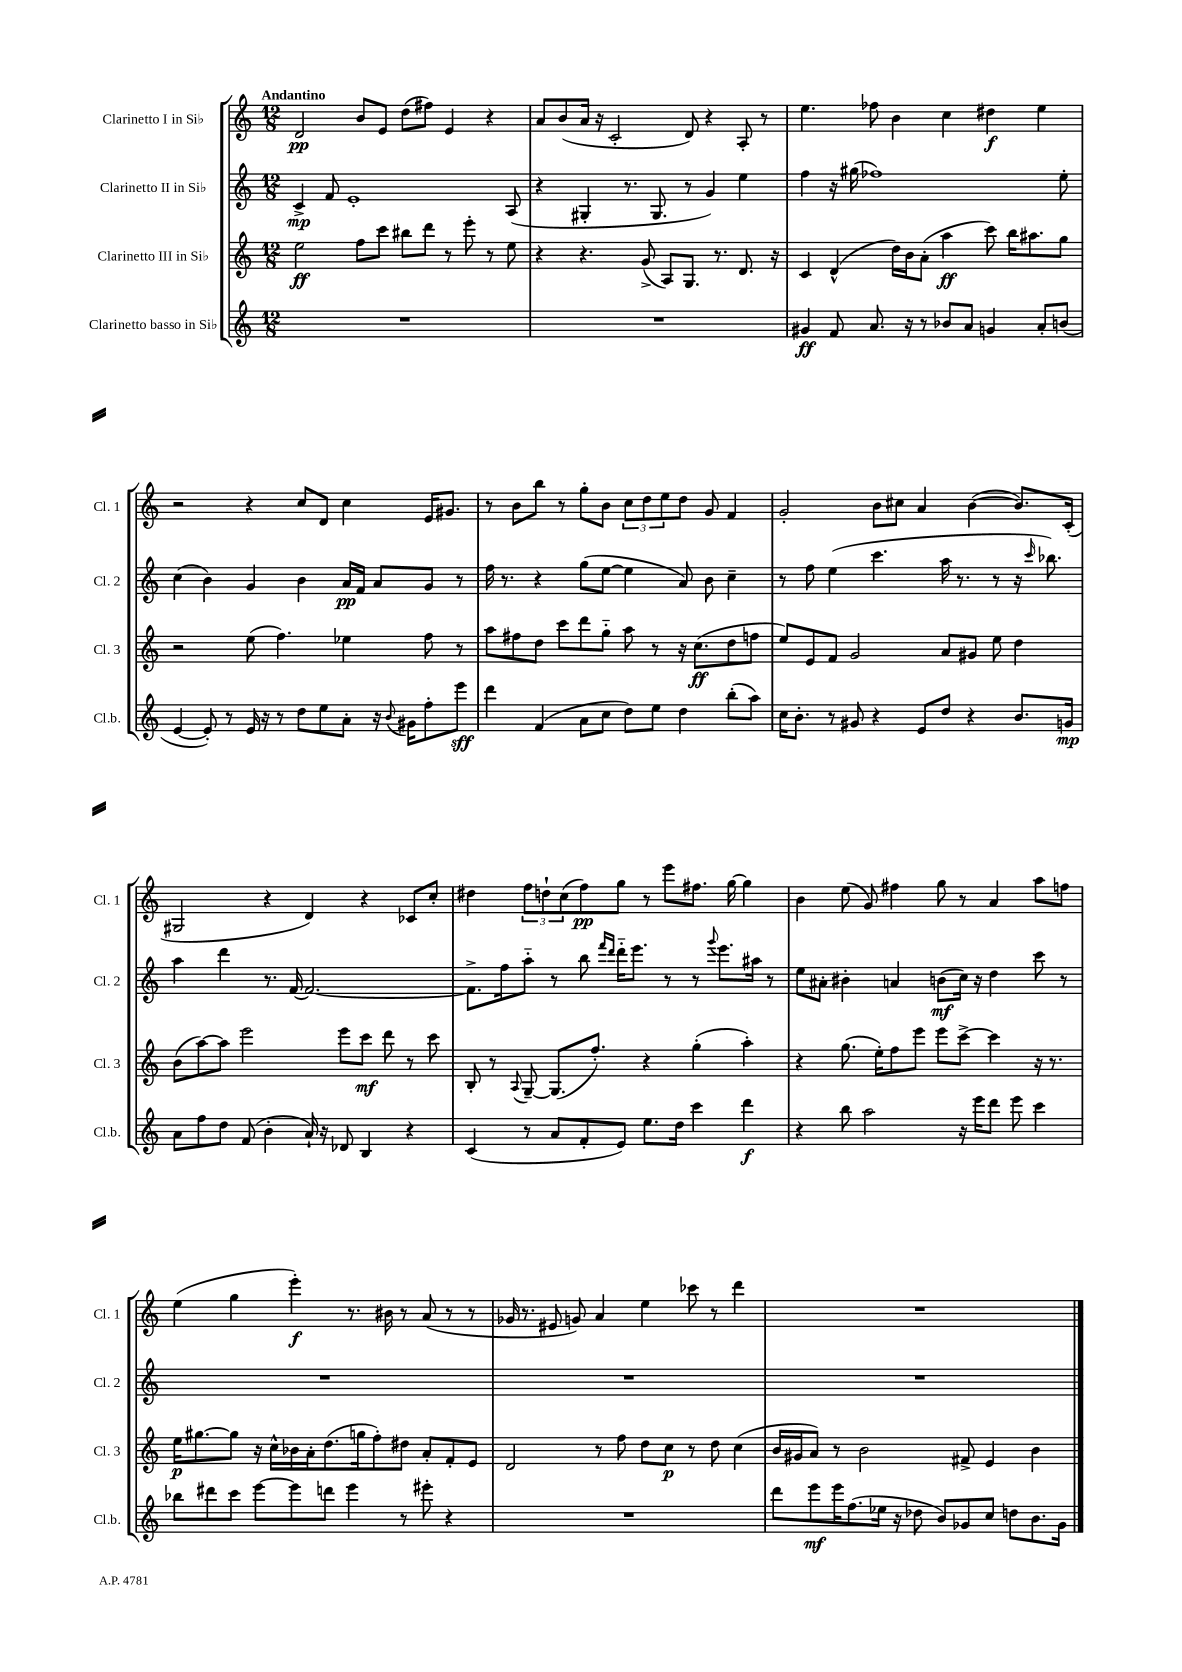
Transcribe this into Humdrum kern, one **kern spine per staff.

**kern	**dynam	**kern	**dynam	**kern	**dynam	**kern	**dynam
*part4	*part4	*part3	*part3	*part2	*part2	*part1	*part1
*staff4	*staff4	*staff3	*staff3	*staff2	*staff2	*staff1	*staff1
*I"Clarinetto basso in Si♭	*	*I"Clarinetto III in Si♭	*	*I"Clarinetto II in Si♭	*	*I"Clarinetto I in Si♭	*
*I'Cl.b.	*	*I'Cl. 3	*	*I'Cl. 2	*	*I'Cl. 1	*
*clefG2	*	*clefG2	*	*clefG2	*	*clefG2	*
*k[]	*	*k[]	*	*k[]	*	*k[]	*
*M12/8	*	*M12/8	*	*M12/8	*	*M12/8	*
=1	=1	=1	=1	=1	=1	=1	=1
!	!	!	!	!	!	!LO:TX:a:B:t=Andantino	!
1.r	.	2ee\	ff	4c^/	mp	2d/	pp
.	.	.	.	8f/	.	.	.
.	.	.	.	1e'	.	.	.
.	.	8ff\L	.	.	.	8b/L	.
.	.	8ccc\J	.	.	.	8e/J	.
.	.	8bb#X\L	.	.	.	(8dd\L	.
.	.	8ddd\J	.	.	.	8ff#X\J)	.
.	.	8r	.	.	.	4e/	.
.	.	8eee'\	.	.	.	.	.
.	.	8r	.	.	.	4r	.
.	.	8ee\	.	(8A/	.	.	.
=2	=2	=2	=2	=2	=2	=2	=2
1.r	.	4r	.	4r	.	8a/L	.
.	.	.	.	.	.	(8b/	.
.	.	4.r	.	4G#X'/	.	16a/Jk	.
.	.	.	.	.	.	16r	.
.	.	.	.	.	.	2c'/	.
.	.	.	.	8.r	.	.	.
.	.	(8g^/	.	.	.	.	.
.	.	.	.	8.G#/	.	.	.
.	.	8A/L)	.	.	.	.	.
.	.	8.G/J	.	8r	.	8d/)	.
.	.	.	.	4g/)	.	4r	.
.	.	8.r	.	.	.	.	.
.	.	8.d/	.	4ee\	.	8A'/	.
.	.	.	.	.	.	8r	.
.	.	16r	.	.	.	.	.
=3	=3	=3	=3	=3	=3	=3	=3
4g#X/	ff	4c/	.	4ff\	.	4.ee\	.
8f/	.	(4d^^/	.	16r	.	.	.
.	.	.	.	(16gg#X\	.	.	.
8.a/	.	.	.	1ff-X)	.	8ff-X\	.
.	.	16dd\LL)	.	.	.	4b\	.
16r	.	16b\J	.	.	.	.	.
8r	.	(8a'\J	.	.	.	.	.
8b-X/L	.	4aa\	ff	.	.	4cc\	.
8a/J	.	.	.	.	.	.	.
4gn/	.	8ccc\)	.	.	.	4dd#X\	f
.	.	16bb\KL	.	.	.	.	.
.	.	8.aa#X\	.	.	.	.	.
8a'/L	.	.	.	.	.	4ee\	.
(8bn/J	.	8gg\J	.	8ee'\	.	.	.
!!LO:LB:g=z
=4	=4	=4	=4	=4	=4	=4	=4
[4e/	.	2r	.	(4cc\	.	2r	.
8e'/])	.	.	.	4b\)	.	.	.
8r	.	.	.	.	.	.	.
16e/	.	(8ee\	.	4g/	.	4r	.
16r	.	.	.	.	.	.	.
8r	.	4.ff\)	.	.	.	.	.
8dd\L	.	.	.	4b\	.	8cc/L	.
8ee\	.	.	.	.	.	8d/J	.
8a'\J	.	4ee-X\	.	16a/LL	pp	4cc\	.
.	.	.	.	16f/JJ	.	.	.
16r	.	.	.	8a/L	.	.	.
8qqb/	.	.	.	.	.	.	.
16g#X\KL	.	.	.	.	.	.	.
8ff'\	.	8ff\	.	8g/J	.	16e/KL	.
.	.	.	.	.	.	8.g#X/J	.
8eee\J	sff	8r	.	8r	.	.	.
=5	=5	=5	=5	=5	=5	=5	=5
4ddd\	.	8aa\L	.	16ff\	.	8r	.
.	.	.	.	8.r	.	.	.
.	.	8ff#X\	.	.	.	8b\L	.
(4f/	.	8dd\J	.	4r	.	8bb\J	.
.	.	8ccc\L	.	.	.	8r	.
8a\L	.	8ddd\	.	(8gg\L	.	8gg'\L	.
8cc\J	.	8gg\J	.	[8ee\J	.	8b\J	.
8dd\L)	.	8aa\	.	4ee\]	.	12cc\L	.
.	.	.	.	.	.	12dd\	.
8ee\J	.	8r	.	.	.	.	.
.	.	.	.	.	.	12ee\	.
4dd\	.	16r	.	8a/)	.	8dd\J	.
.	.	(8.cc\L	ff	.	.	.	.
.	.	.	.	8b\	.	8g/	.
(8bb'\L	.	8dd\	.	4cc~\	.	4f/	.
8aa\J)	.	8ffn\J	.	.	.	.	.
=6	=6	=6	=6	=6	=6	=6	=6
16cc\KL	.	8ee/L)	.	8r	.	2g'/	.
8.b'\J	.	.	.	.	.	.	.
.	.	8e/	.	8ff\	.	.	.
8r	.	8f/J	.	(4ee\	.	.	.
8g#X/	.	2g/	.	.	.	.	.
4r	.	.	.	4.ccc\	.	8b\L	.
.	.	.	.	.	.	8cc#X\J	.
8e/L	.	.	.	.	.	4a/	.
8dd/J	.	8a/L	.	16aa\	.	.	.
.	.	.	.	8.r	.	.	.
4r	.	8g#X/J	.	.	.	([4b\	.
.	.	8ee\	.	8r	.	.	.
8.b/L	.	4dd\	.	16r	.	8.b/L])	.
.	.	.	.	16qqccc/	.	.	.
.	.	.	.	8.bb-X\)	.	.	.
16gn/Jk	mp	.	.	.	.	(16c'/Jk	.
!!LO:LB:g=z
=7	=7	=7	=7	=7	=7	=7	=7
8a\L	.	(8b\L	.	4aa\	.	2G#X/	.
8ff\	.	[8aa\)	.	.	.	.	.
8dd\J	.	8aa\J]	.	4ddd\	.	.	.
(8f/	.	2eee\	.	.	.	.	.
4b'\	.	.	.	8.r	.	4r	.
.	.	.	.	[16f/	.	.	.
16a`/)	.	.	.	2.f/_	.	4d/)	.
16r	.	.	.	.	.	.	.
8d-X/	.	8eee\L	.	.	.	.	.
4B/	.	8ccc\J	mf	.	.	4r	.
.	.	8ddd\	.	.	.	.	.
4r	.	8r	.	.	.	8c-X/L	.
.	.	8ccc\	.	.	.	8cc'/J	.
=8	=8	=8	=8	=8	=8	=8	=8
(4c/	.	8B'/	.	8.f^\L]	.	4dd#X\	.
.	.	8r	.	.	.	.	.
.	.	.	.	16ff\k	.	.	.
.	.	8qqA/	.	.	.	.	.
8r	.	[8G~/	.	8aa\J	.	12ff\L	.
.	.	.	.	.	.	12ddn`\	.
8a/L	.	(8.G/L]	.	8r	.	.	.
.	.	.	.	.	.	(12cc\	.
8f'/	.	.	.	8bb\	.	8ff\)	pp
.	.	8.ff'/J)	.	.	.	.	.
.	.	.	.	16qqfff/LL	.	.	.
.	.	.	.	16qqddd/JJ	.	.	.
8e/J)	.	.	.	16ddd\KL	.	8gg\J	.
.	.	.	.	8.eee\J	.	.	.
8.ee\L	.	4r	.	.	.	8r	.
.	.	.	.	8r	.	8eee\L	.
16dd\Jk	.	.	.	.	.	.	.
4ccc\	.	(4gg'\	.	8r	.	8.ff#X\J	.
.	.	.	.	8qqggg/	.	.	.
.	.	.	.	8.eee\L	.	.	.
.	.	.	.	.	.	[16gg\	.
4ddd\	f	4aa'\)	.	.	.	4gg\]	.
.	.	.	.	16aa#X\Jk	.	.	.
.	.	.	.	8r	.	.	.
=9	=9	=9	=9	=9	=9	=9	=9
4r	.	4r	.	8ee\L	.	4b\	.
.	.	.	.	8a#X'\J	.	.	.
8bb\	.	(8.gg\	.	4b#X'\	.	(8ee\	.
2aa\	.	.	.	.	.	8g/)	.
.	.	16ee'\KL)	.	.	.	.	.
.	.	8ff\	.	4an/	.	4ff#X\	.
.	.	8eee\J	.	.	.	.	.
.	.	8eee\L	.	(8bn\L	mf	8gg\	.
16r	.	[8ccc^\J	.	16cc\Jk)	.	8r	.
16eee\KL	.	.	.	16r	.	.	.
8ddd\J	.	4ccc\]	.	4dd\	.	4a/	.
8eee\	.	.	.	.	.	.	.
4ccc\	.	16r	.	8ccc\	.	8aa\L	.
.	.	8.r	.	.	.	.	.
.	.	.	.	8r	.	8ffn\J	.
!!LO:LB:g=z
=10	=10	=10	=10	=10	=10	=10	=10
8bb-X\L	.	16ee\KL	p	1.r	.	(4ee\	.
.	.	[8.gg#X\	.	.	.	.	.
8ddd#X\	.	.	.	.	.	.	.
8ccc\J	.	8gg#\J]	.	.	.	4gg\	.
[8eee\L	.	16r	.	.	.	.	.
.	.	16cc^^\LL	.	.	.	.	.
8eee\]	.	16b-X\	.	.	.	4eee'\)	f
.	.	16a'\J	.	.	.	.	.
8dddn\J	.	(8.dd\	.	.	.	.	.
4eee\	.	.	.	.	.	8.r	.
.	.	16ggn\k	.	.	.	.	.
.	.	8ff'\)	.	.	.	.	.
.	.	.	.	.	.	16b#X\	.
8r	.	8dd#X\J	.	.	.	8r	.
8eee#X'\	.	8a'/L	.	.	.	(8a/	.
4r	.	8f'/	.	.	.	8r	.
.	.	8e/J	.	.	.	8r	.
=11	=11	=11	=11	=11	=11	=11	=11
1.r	.	2d/	.	1.r	.	16g-X/	.
.	.	.	.	.	.	8.r	.
.	.	.	.	.	.	8e#X/	.
.	.	.	.	.	.	8gn/)	.
.	.	8r	.	.	.	4a/	.
.	.	8ff\	.	.	.	.	.
.	.	8dd\L	.	.	.	4ee\	.
.	.	8cc\J	p	.	.	.	.
.	.	8r	.	.	.	8ccc-X\	.
.	.	8dd\	.	.	.	8r	.
.	.	(4cc\	.	.	.	4ddd\	.
=12	=12	=12	=12	=12	=12	=12	=12
8ddd\L	.	16b/LL	.	1.r	.	1.r	.
.	.	16g#X/J	.	.	.	.	.
8eee\	mf	8a/J)	.	.	.	.	.
16eee\K	.	8r	.	.	.	.	.
(8.ff\	.	.	.	.	.	.	.
.	.	2b\	.	.	.	.	.
16ee-X\Jk	.	.	.	.	.	.	.
16r	.	.	.	.	.	.	.
8dd-X\	.	.	.	.	.	.	.
8b/L)	.	.	.	.	.	.	.
8g-X/	.	8f#X^/	.	.	.	.	.
8cc/J	.	4e/	.	.	.	.	.
8ddn\L	.	.	.	.	.	.	.
8.b\	.	4b\	.	.	.	.	.
16g-\Jk	.	.	.	.	.	.	.
==	==	==	==	==	==	==	==
*-	*-	*-	*-	*-	*-	*-	*-
